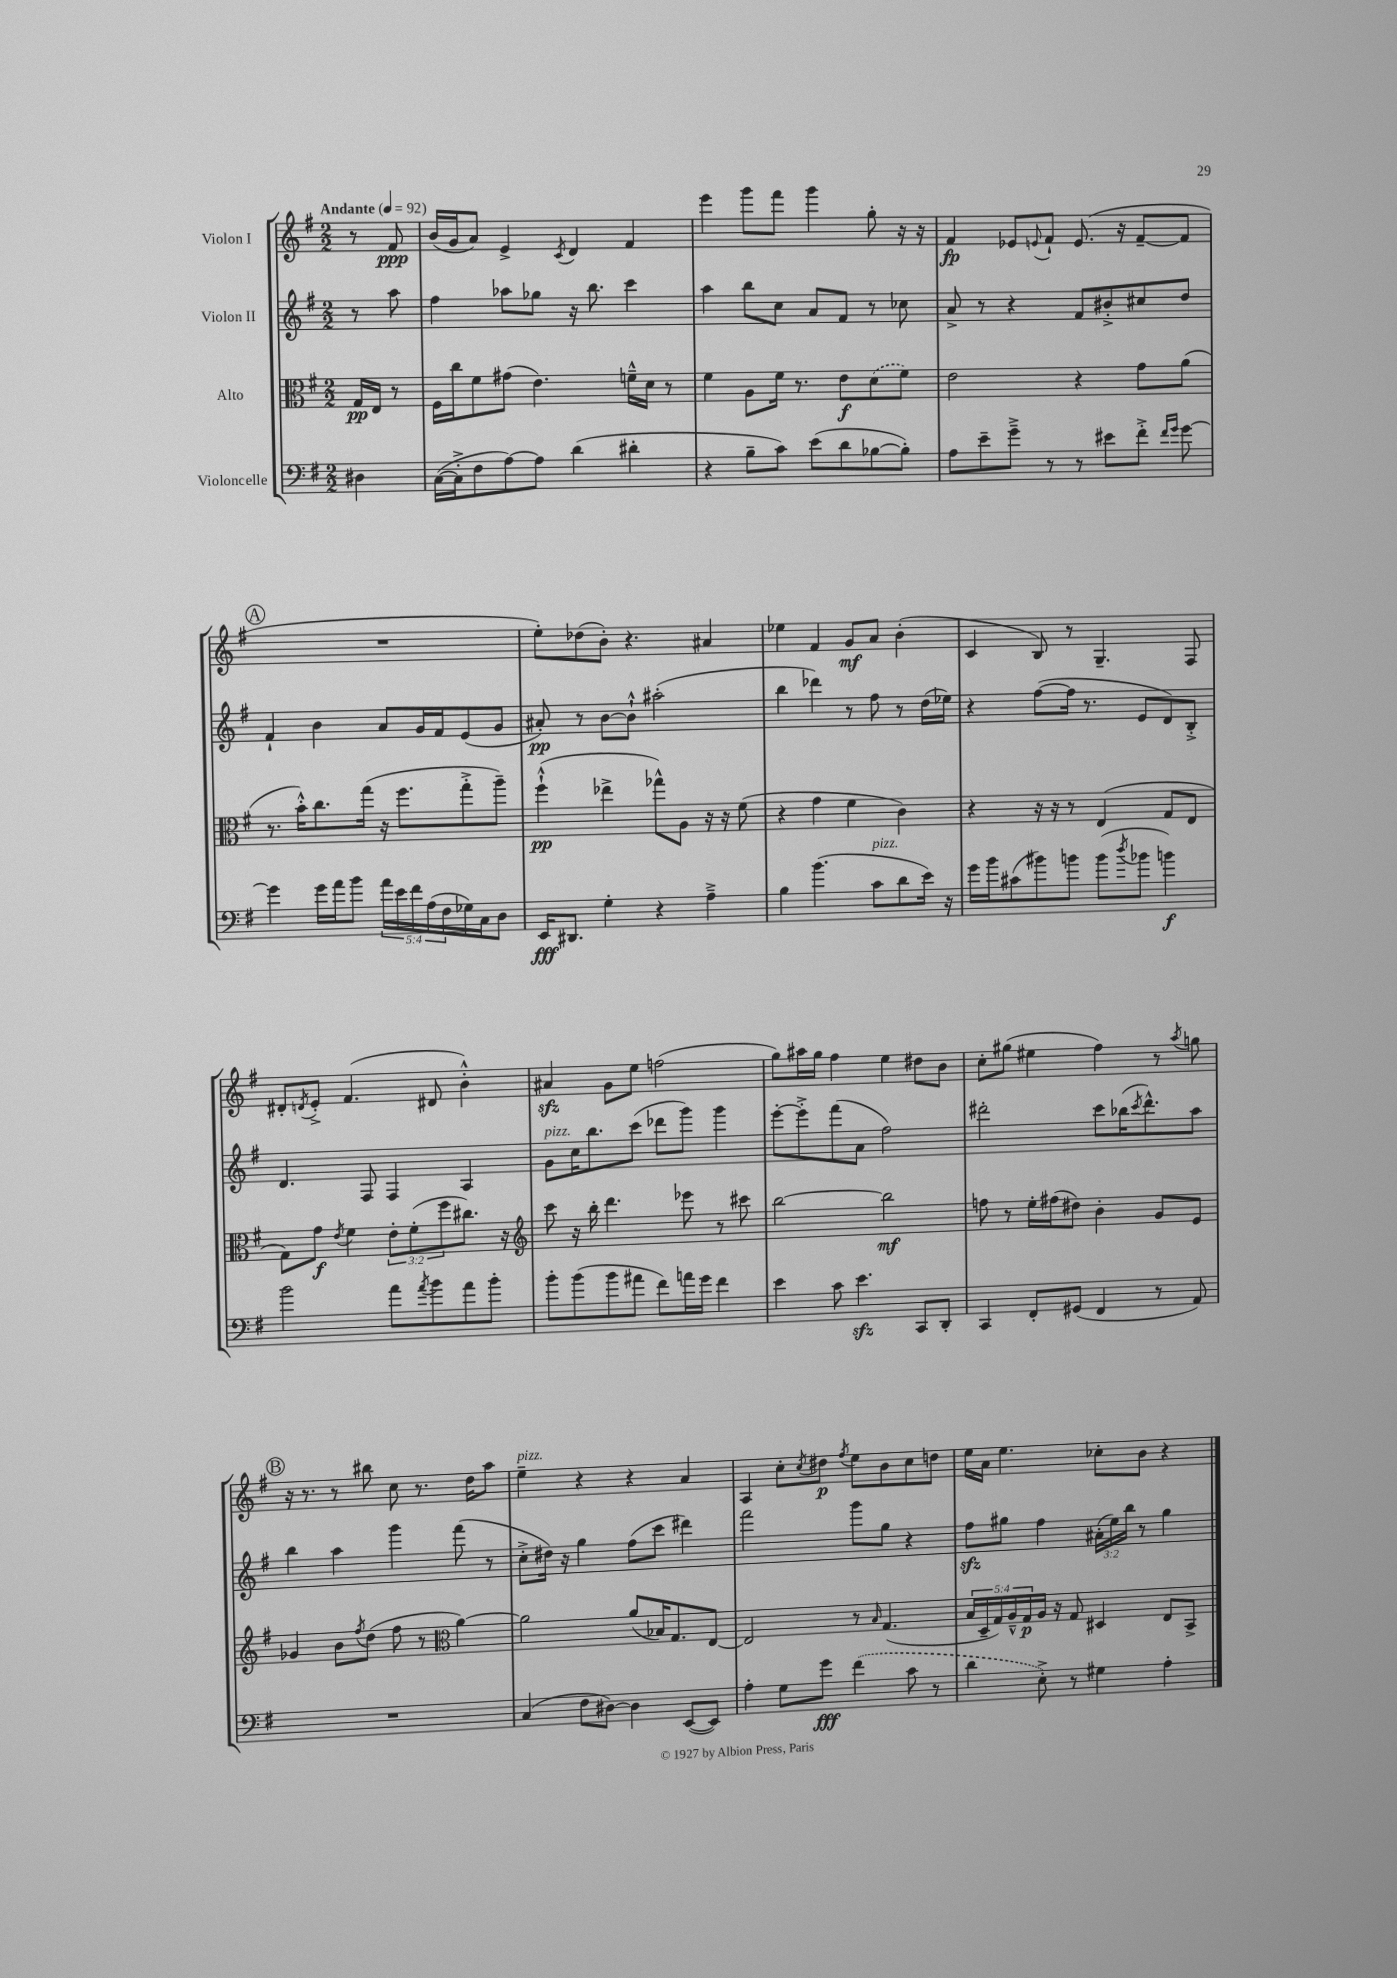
<<
\new StaffGroup <<
\new Staff = "s0" \with { instrumentName = "Violon I" } {
    \clef treble \key g \major \numericTimeSignature \time 2/2 \partial 4 \tempo "Andante" 4 = 92
    r8 fis'8\ppp |
    b'16( g'16 a'8) e'4-> \acciaccatura { c'8 } d'4 fis'4 |
    e'''4 g'''8 fis'''8 g'''4 g''8-. r16 r16 |
    fis'4\fp ees'8 \appoggiatura { e'8 } fis'8-! e'8.( r16 fis'8~-- fis'8 |
    \mark \markup { \circle "A" } R1 |
    e''8-.) des''8( b'8-.) r4. ais'4 |
    ees''4 fis'4 g'8\mf a'8 b'4-.( |
    c'4 b8) r8 g4.-- fis8 |
    dis'8-. \acciaccatura { d'8 } e'8-.-> fis'4.( dis'8 b'4-.-^) |
    ais'4\sfz g'8 e''8 f''2( |
    g''8) ais''16 g''16 fis''4 e''4 dis''8 b'8 |
    c''8-. gis''8( eis''4 fis''4) r8 \acciaccatura { a''8 } g''8 |
    \mark \markup { \circle "B" } r16 r8. r8 bis''8 c''8 r8. d''16 a''8 |
    e''4--^\markup { \italic "pizz." } r4 r4 a'4 |
    a4 c''8-. \acciaccatura { c''8 } dis''8\p \acciaccatura { fis''8 } e''8 b'8 c''8 d''8 |
    e''16 a'16 e''4. ces''8-. b'8 r4 \bar "|." |
}
\new Staff = "s1" \with { instrumentName = "Violon II" } {
    \clef treble \key g \major \numericTimeSignature \time 2/2 \override Staff.TupletNumber.text = #tuplet-number::calc-fraction-text \partial 4
    r8 a''8 |
    fis''4 aes''8 ges''8 r16 b''8. c'''4 |
    a''4 b''8 c''8 a'8 fis'8 r8 ces''8 |
    a'8-> r8 r4 fis'8 bis'8-.-> cis''8 d''8 |
    \mark \markup { \circle "A" } fis'4-! b'4 a'8 g'16 fis'16 e'8( g'8 |
    ais'8-.\pp) r8 b'8~ b'8-!-^ ais''2-.( |
    b''4 des'''4) r8 fis''8 r8 d''16( ees''16) |
    r4 fis''8~( fis''16 r8. e'8 d'8) b8-.-> |
    d'4. fis8 fis4 a4 |
    g'8^\markup { \italic "pizz." } c''16 b''8. c'''8( des'''8 g'''8) g'''4 |
    e'''8~-. e'''8-.-> fis'''8( a'8 fis''2) |
    dis'''2-. c'''8 bes''16( \acciaccatura { c'''8 } dis'''8.-^) a''8 |
    \mark \markup { \circle "B" } b''4 a''4 g'''4 fis'''8( r8 |
    c''8-.-> dis''16) r16 g''4 fis''8( c'''8 dis'''4) |
    fis'''2 g'''8 g''8 r4 |
    fis''8\sfz gis''8 fis''4 \tuplet 3/2 { ais'16-.( e''16) b''16 } r8 gis''4 \bar "|." |
}
\new Staff = "s2" \with { instrumentName = "Alto" } {
    \clef alto \key g \major \numericTimeSignature \time 2/2 \override Staff.TupletNumber.text = #tuplet-number::calc-fraction-text \partial 4
    g16\pp e16 r8 |
    fis16 c''16 fis'8 gis'8( e'4.) f'16---^ d'16 r8 |
    fis'4 a8 fis'16 r8. e'8\f \once \slurDashed d'8( fis'8) |
    e'2 r4 g'8 a'8( |
    \mark \markup { \circle "A" } r8. b'16-.-^) c''8. g''16( r16 fis''8. g''8-.-> a''8--) |
    fis''4-!-^\pp( ees''4-> ges''8-^) a8 r16 r16 fis'8( |
    r4 g'4 fis'4 c'4) |
    r4 r16 r16 r8 e4( g8 e8 |
    g8) g'8\f \acciaccatura { e'8 } fis'4 \tuplet 3/2 { e'8-. fis'8-.( fis''8 } cis''8.) r16 |
    \clef treble c'''8 r16 b''16-. d'''4. ees'''8 r8 cis'''8 |
    b''2~ b''2\mf |
    f''8 r8 e''16-. fis''16( dis''8) b'4-. g'8 e'8 |
    \mark \markup { \circle "B" } ges'4 b'8 \acciaccatura { fis''8 } d''8( fis''8 r8 \clef alto a'4~) |
    a'2 a'8( bes16) g8. e8~ |
    e2 r8 \grace { b16 } g4.( |
    \tuplet 5/4 { b16 d16-- g16) a16---^ g16\p } a16 r16 g8 dis4 e8 b,8-> \bar "|." |
}
\new Staff = "s3" \with { instrumentName = "Violoncelle" } {
    \clef bass \key g \major \numericTimeSignature \time 2/2 \override Staff.TupletNumber.text = #tuplet-number::calc-fraction-text \partial 4
    dis4 |
    c16~( c16-.-> fis8 a8~) a8 d'4( dis'4-. |
    r4 b8-- c'8) e'8( d'8 bes8~ bes8-.) |
    a8 e'8-- g'8---> r8 r8 eis'8 fis'8-.-> \grace { fis'16 g'16 } g'8~ |
    \mark \markup { \circle "A" } g'4 g'16 a'16 b'8 \tuplet 5/4 { a'16 e'16 fis'16 a16( fis16 } ges16) c16 d8 |
    e,16\fff dis,8. g4-. r4 a4---> |
    b4 b'4.( c'8^\markup { \italic "pizz." } d'8 e'16) r16 |
    g'16 b'16 cis'8( bis'8) b'8 b'8( \acciaccatura { d''8 } bes'8 b'4\f) |
    b'2 a'8 \acciaccatura { a'8 } b'8 a'8 b'8-. |
    b'8-. b'8( b'8 ais'8 fis'8) a'16 g'16 fis'4 |
    e'4 c'8 e'4.\sfz c,8 d,8-. |
    c,4 fis,8-. gis,8( fis,4 r8 a,8) |
    \mark \markup { \circle "B" } R1 |
    c4( fis8 dis8~) dis4 e,8~( e,8) |
    a4-. g8 g'8\fff \once \slurDashed fis'4( c'8 r8 |
    d'4 e8-.->) r8 gis4 a4-. \bar "|." |
}
>>
>>
\layout { \context { \Score \remove "Bar_number_engraver" } }
